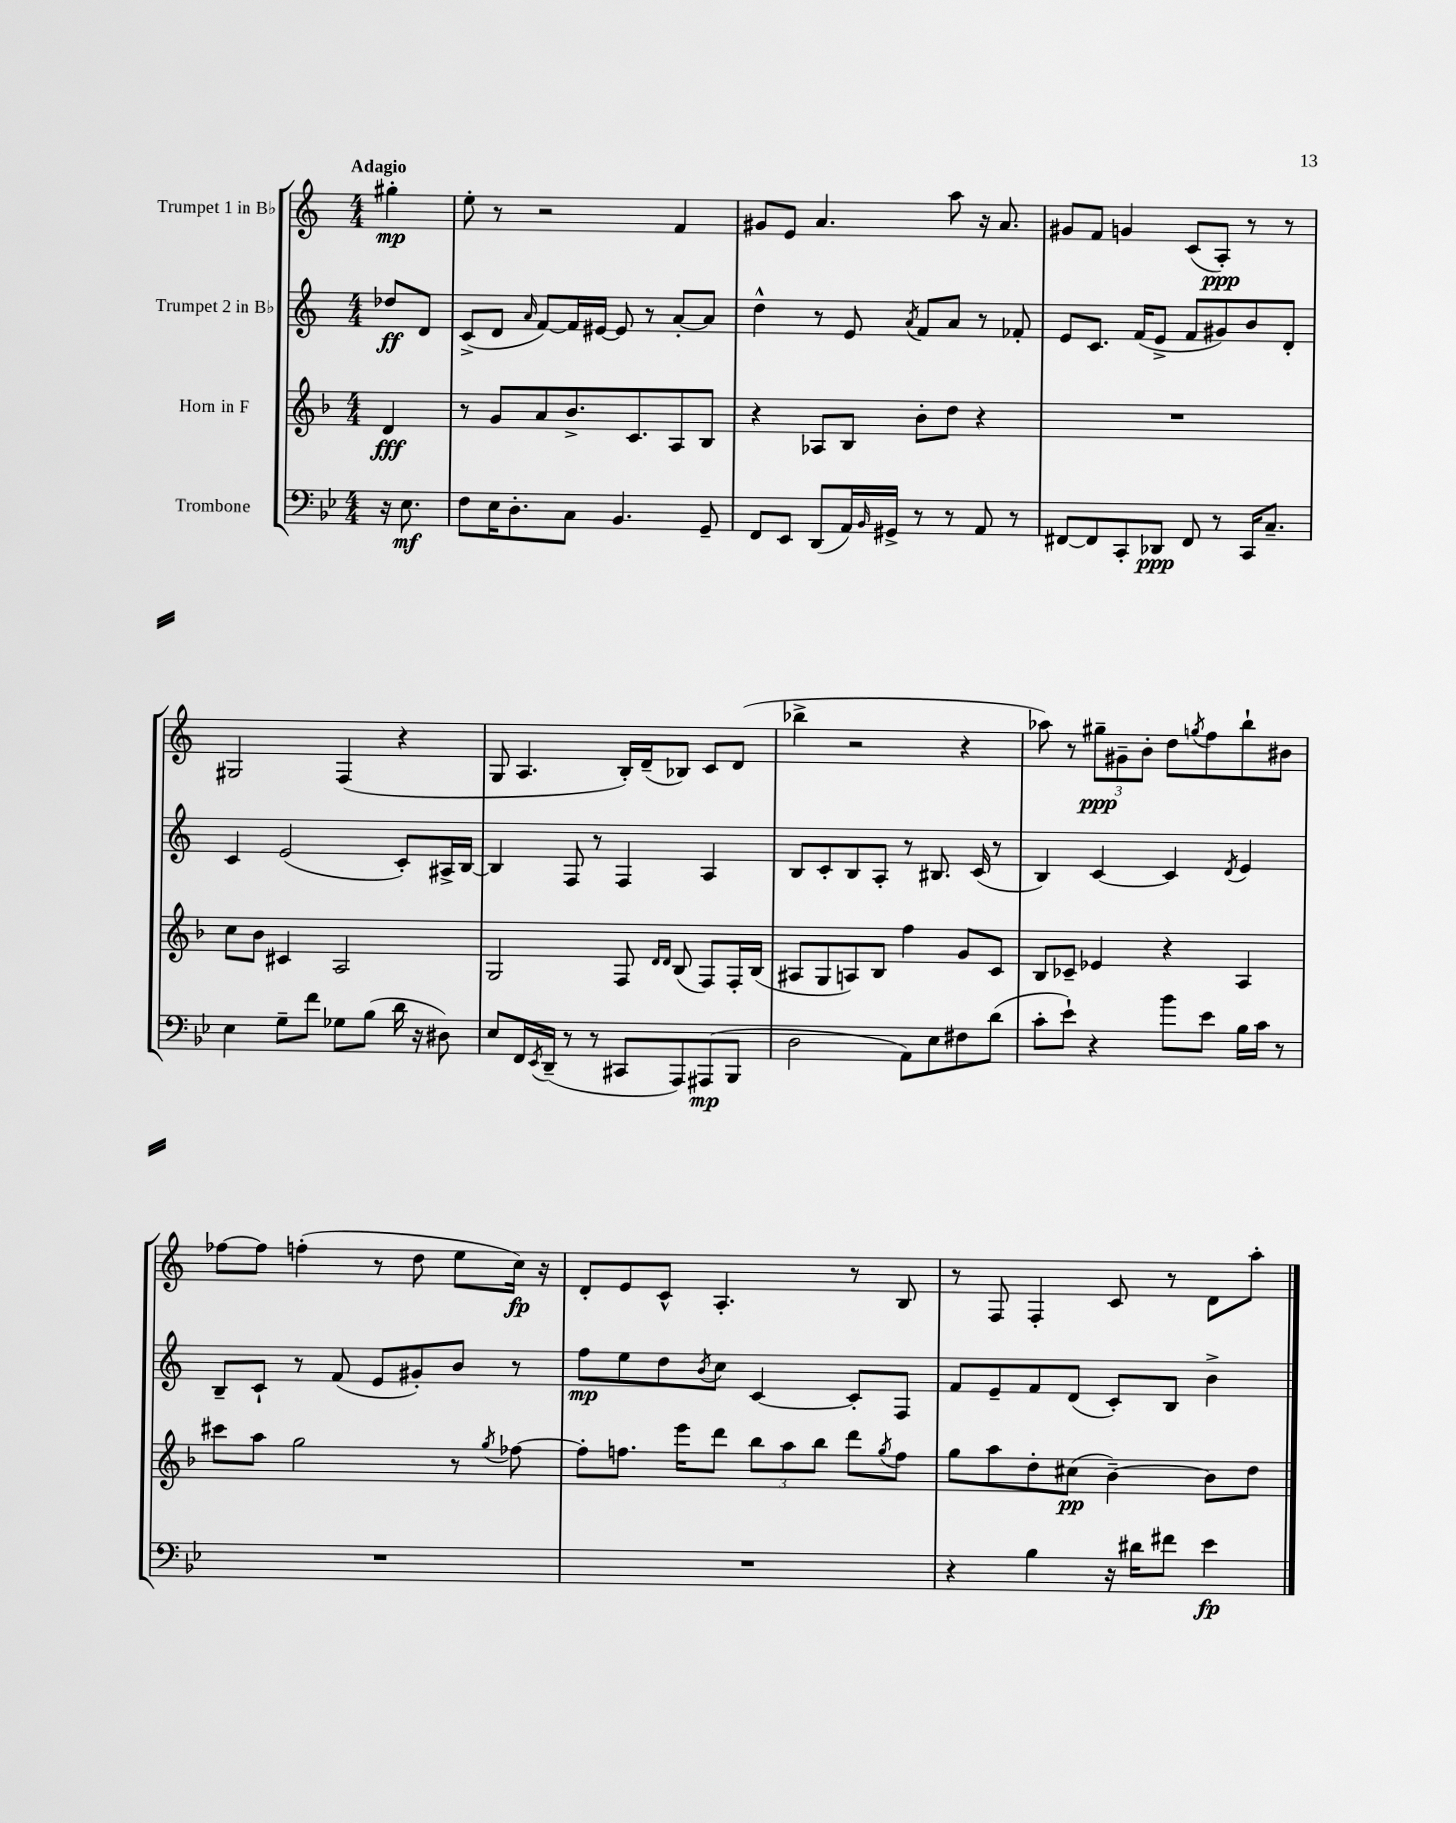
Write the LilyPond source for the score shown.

<<
\new StaffGroup <<
\new Staff = "s0" \with { instrumentName = "Trumpet 1 in Bb" } {
    \clef treble \key c \major \numericTimeSignature \time 4/4 \partial 4 \tempo "Adagio"
    gis''4-.\mp |
    e''8-. r8 r2 f'4 |
    gis'8 e'8 a'4. a''8 r16 a'8. |
    gis'8 f'8 g'4 c'8( a8-.\ppp) r8 r8 |
    gis2 f4( r4 |
    g8 a4. b16-.) d'16--( bes8) c'8 d'8( |
    bes''4-> r2 r4 |
    aes''8) r8 \tuplet 3/2 { gis''8--\ppp gis'8-- b'8-. } d''8 \acciaccatura { g''8 } f''8 b''8-! bis'8 |
    fes''8~ fes''8 f''4-.( r8 d''8 e''8 c''16\fp) r16 |
    d'8-. e'8 c'8-^ a4.-. r8 b8 |
    r8 f8 f4-. c'8 r8 d'8 a''8-. \bar "|." |
}
\new Staff = "s1" \with { instrumentName = "Trumpet 2 in Bb" } {
    \clef treble \key c \major \numericTimeSignature \time 4/4 \partial 4
    des''8\ff d'8 |
    c'8->( d'8 \grace { a'16 } f'8~) f'16 eis'16~ eis'8 r8 a'8~-. a'8 |
    d''4-^ r8 e'8 \acciaccatura { a'8 } f'8 a'8 r8 fes'8-. |
    e'8 c'8. f'16( e'8-> f'8 gis'8) b'8 d'8-. |
    c'4 e'2( c'8-.) ais16-> b16~ |
    b4 f8 r8 f4 a4 |
    b8 c'8-. b8 a8-. r8 bis8. c'16( r8 |
    b4) c'4~ c'4 \acciaccatura { d'8 } e'4 |
    b8-- c'8-! r8 f'8( e'8 gis'8-.) b'8 r8 |
    f''8\mp e''8 d''8 \acciaccatura { b'8 } c''8 c'4~ c'8-. f8 |
    f'8 e'8-- f'8 d'8( c'8-.) b8 b'4-> \bar "|." |
}
\new Staff = "s2" \with { instrumentName = "Horn in F" } {
    \clef treble \key f \major \numericTimeSignature \time 4/4 \partial 4
    d'4\fff |
    r8 g'8 a'8 bes'8.-> c'8. a8 bes8 |
    r4 aes8 bes8 bes'8-. d''8 r4 |
    R1 |
    c''8 bes'8 cis'4 a2 |
    g2 f8 \grace { d'16 d'16 } bes8( f8) f16-. bes16( |
    ais8 g8 a8) bes8 f''4 g'8 c'8 |
    bes8 ces'8-- ees'4 r4 a4 |
    cis'''8 a''8 g''2 r8 \acciaccatura { g''8 } fes''8~ |
    fes''8-. f''8. e'''16 d'''8 \tuplet 3/2 { bes''8 a''8 bes''8 } d'''8 \acciaccatura { g''8 } f''8 |
    g''8 a''8 d''8-. cis''8\pp( bes'4~--) bes'8 d''8 \bar "|." |
}
\new Staff = "s3" \with { instrumentName = "Trombone" } {
    \clef bass \key bes \major \numericTimeSignature \time 4/4 \partial 4
    r16 ees8.\mf |
    f8 ees16 d8.-. c8 bes,4. g,8-- |
    f,8 ees,8 d,8( a,16) \grace { bes,16 } gis,16-> r8 r8 a,8 r8 |
    fis,8~ fis,8 c,8-. des,8\ppp fis,8 r8 c,16 c8.-- |
    ees4 g8-- f'8 ges8 bes8( d'16 r16 dis8) |
    ees8 f,16 \acciaccatura { ees,8 } d,16--( r8 r8 cis,8 a,,8) ais,,8\mp( bes,,8 |
    d2 a,8) ees8 fis8 d'8( |
    c'8-. ees'8-!) r4 bes'8 ees'8 bes16 c'16 r8 |
    R1 |
    R1 |
    r4 bes4 r16 dis'16 fis'8 ees'4\fp \bar "|." |
}
>>
>>
\layout { \context { \Score \remove "Bar_number_engraver" } }
